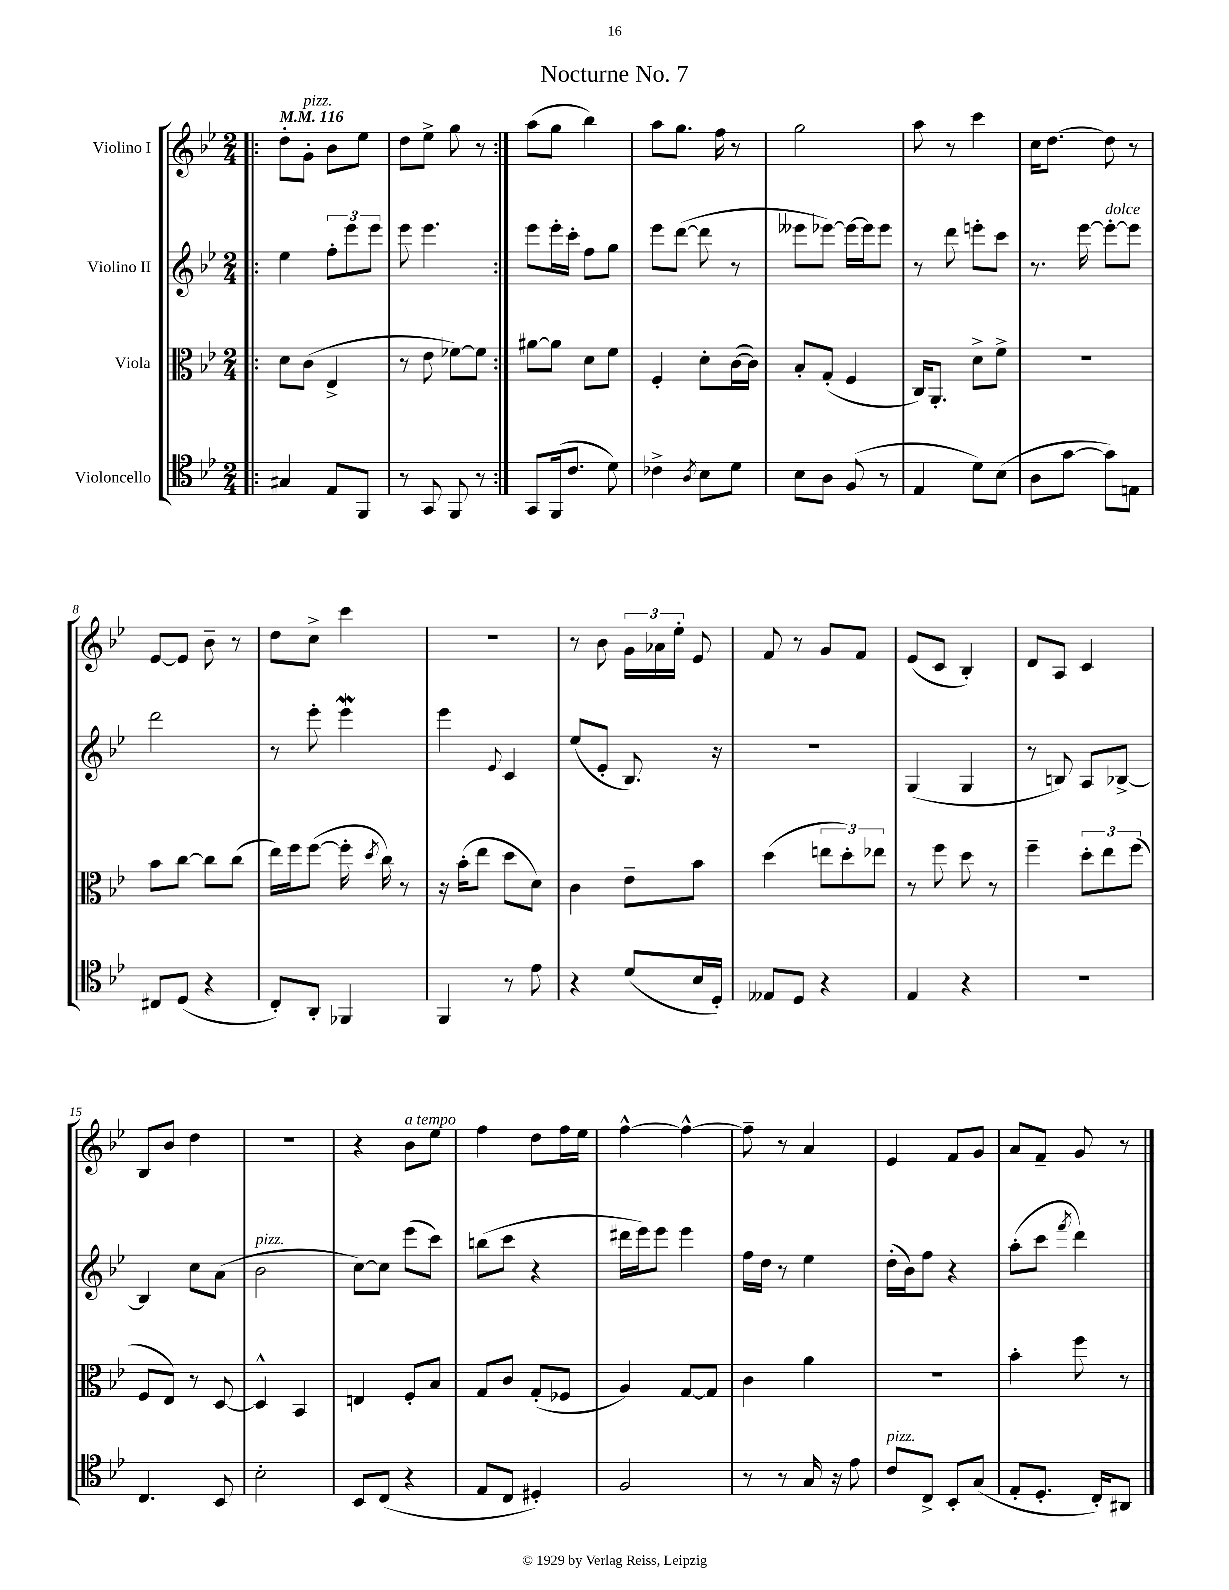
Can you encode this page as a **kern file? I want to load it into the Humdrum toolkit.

**kern	**kern	**kern	**kern
*staff4	*staff3	*staff2	*staff1
*clefC4	*clefC3	*clefG2	*clefG2
*k[b-e-]	*k[b-e-]	*k[b-e-]	*k[b-e-]
*M2/4	*M2/4	*M2/4	*M2/4
*MM116	*MM116	*MM116	*MM116
=!|:	=!|:	=!|:	=!|:
4G#	8d	4ee-	8dd'
.	(8c	.	8g'
8E-	4E-^	12ff'	8b-
.	.	12eee-	.
8FF	.	.	8ee-
.	.	12eee-	.
=	=	=	=
8r	8r	8eee-	8dd
8GG	8e-	4.eee-	8ee-^
8FF	[8f-)	.	8gg
8r	8f-]	.	8r
=:|!	=:|!	=:|!	=:|!
8GG	[8a#	8eee-	(8aa
(16FF	8a#]	16eee-'	8gg
8.c	.	16ccc'	.
.	8d	8ff	4bb-)
8d)	8f	8gg	.
=	=	=	=
4c-^	4F'	8eee-	8aa
.	.	([8ddd	8.gg
8qA	.	.	.
8B-	8d'	8ddd]	.
.	.	.	16ff
8d	([16c	8r	8r
.	16c])	.	.
=	=	=	=
8B-	8B-'	8eee--	2gg
8A	(8G'	[8eee-)	.
(8F	4F	16eee-_	.
.	.	16eee-]	.
8r	.	8eee-	.
=	=	=	=
4E-	16C)	8r	8aa
.	8.AA'	.	.
.	.	8ddd	8r
8d)	8d^	8eee'	4ccc
(8B-	8f^	8ccc	.
=	=	=	=
8A	2r	8.r	16cc
.	.	.	[8.dd
[8g	.	.	.
.	.	[16eee-	.
8g])	.	8eee-'_	8dd]
8E	.	8eee-]	8r
=	=	=	=
8C#	8b-	2ddd	[8e-
(8D	[8cc	.	8e-]
4r	8cc]	.	8b-~
.	(8cc	.	8r
=	=	=	=
8C')	16ee-)	8r	8dd
.	16ff	.	.
8AA'	([8ff	8eee-'	8cc^
4FF-	16ff']	4eee-	4ccc
.	8qdd	.	.
.	16cc)	.	.
.	8r	.	.
=	=	=	=
4FF	16r	4eee-	2r
.	(16b-'	.	.
.	8ee-	.	.
.	.	8qqe-	.
8r	8dd	4c	.
8e-	8d)	.	.
=	=	=	=
4r	4c	(8ee-	8r
.	.	8e-'	8b-
(8d	8e-~	8.B-)	24g
.	.	.	24a-
.	.	.	24ee-'
16B-	8b-	.	8e-
16D')	.	16r	.
=	=	=	=
8E--	(4dd	2r	8f
8D	.	.	8r
4r	12ee	.	8g
.	12dd')	.	.
.	.	.	8f
.	12ee-	.	.
=	=	=	=
4E-	8r	(4G	(8e-
.	8ff	.	8c
4r	8dd	4G	4B-')
.	8r	.	.
=	=	=	=
2r	4ff~	8r	8d
.	.	8B)	8A
.	12dd'	8A	4c
.	12ee-	.	.
.	.	[8B-^	.
.	(12ff	.	.
=	=	=	=
4.C	8F	4B-]	8B-
.	8E-)	.	8b-
.	8r	8cc	4dd
8BB-	[8D	(8a	.
=	=	=	=
2B-'	4D^^]	2b-	2r
.	4BB-	.	.
=	=	=	=
8BB-	4E	[8cc)	4r
(8C	.	8cc]	.
4r	8F'	(8eee-	8b-
.	8B-	8ccc)	8ee-
=	=	=	=
8E-	8G	(8bb	4ff
8C	8c	8ccc	.
4D#')	(8G'	4r	8dd
.	8F-	.	16ff
.	.	.	16ee-
=	=	=	=
2F	4A)	16ddd#	[4ff^^
.	.	16eee-)	.
.	.	8eee-	.
.	[8G	4eee-	4ff^^_
.	8G]	.	.
=	=	=	=
8r	4c	16ff	8ff~]
.	.	16dd	.
8r	.	8r	8r
16G	4a	4ee-	4a
16r	.	.	.
8e-	.	.	.
=	=	=	=
8c	2r	(16dd'	4e-
.	.	16b-)	.
8C^	.	8ff	.
8BB-'	.	4r	8f
(8G	.	.	8g
=	=	=	=
8E-'	4b-'	(8aa'	8a
8.D'	.	8ccc	8f~
.	.	8qfff	.
.	8ff	4ddd)	8g
16C')	.	.	.
8AA#	8r	.	8r
==	==	==	==
*-	*-	*-	*-
